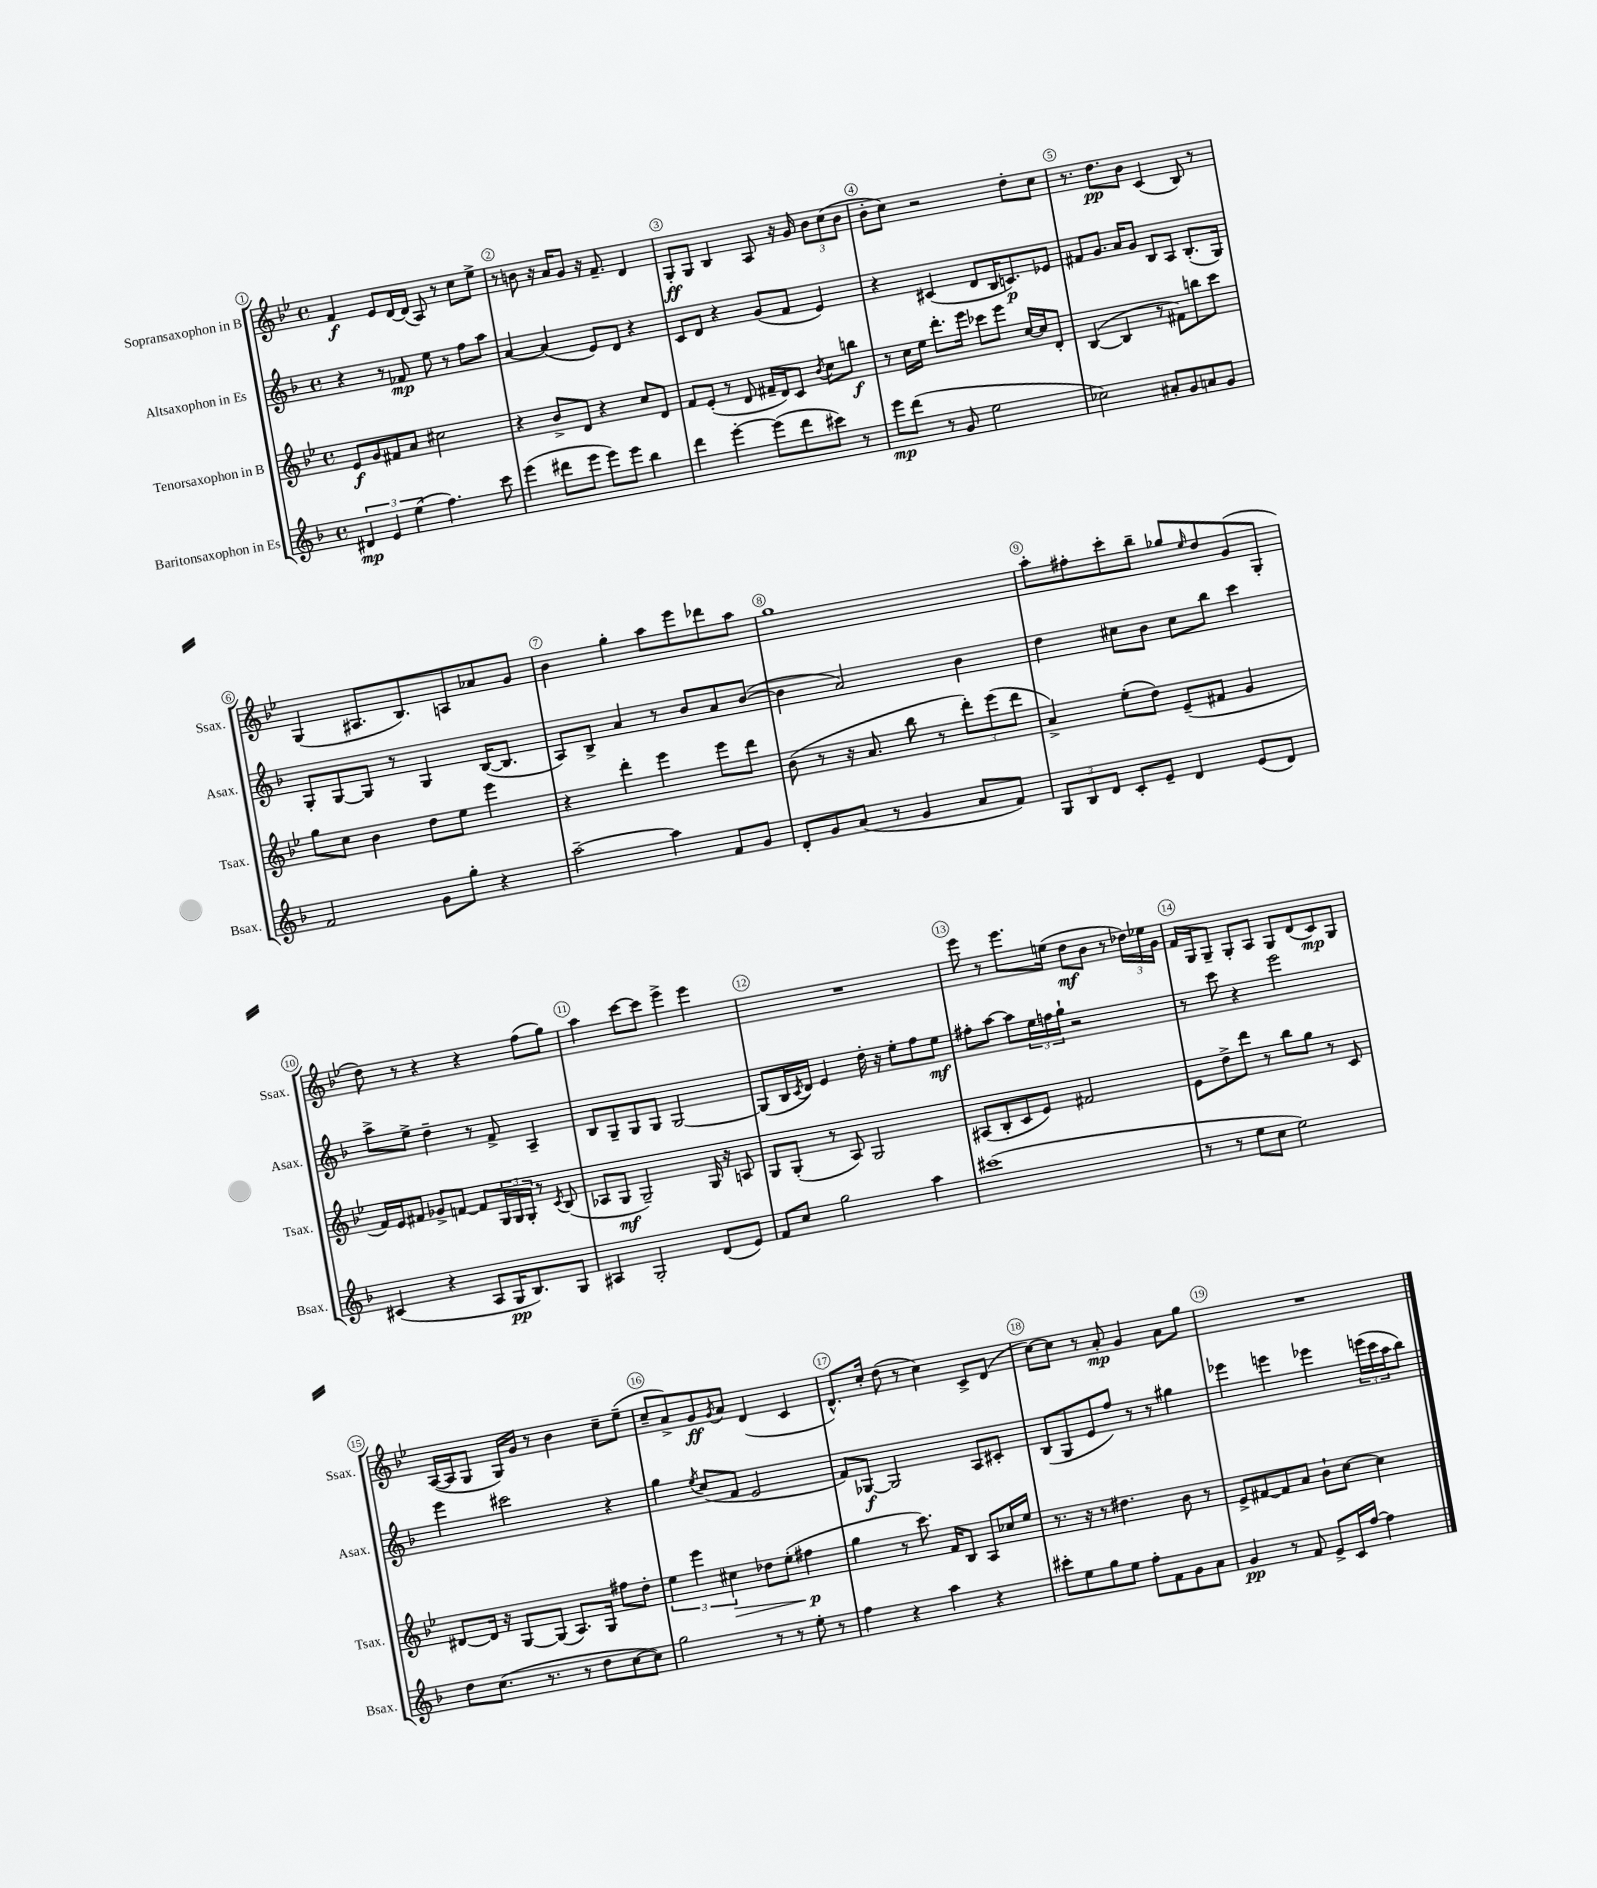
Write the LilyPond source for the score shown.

<<
\new StaffGroup <<
\new Staff = "s0" \with { instrumentName = "Sopransaxophon in B" shortInstrumentName = "Ssax." } {
    \clef treble \key bes \major \defaultTimeSignature \time 4/4
    f'4\f ees'8 d'16~ d'16( a8) r8 c''8 ees''8-> |
    r8 b'8 r16 a'16 g'8 r16 f'8.-- d'4 |
    g8-.\ff g8 bes4 a8 r16 g'16 \tuplet 3/2 { bes'8 c''8( bes'8 } |
    bes'8-. c''8) r2 d''8-. c''8 |
    r8. d''8.\pp bes'8 c'4( bes8) r8 |
    g4( ais8. bes8.) a8 aes'8 g'8 |
    bes'4 g''4-. a''8 ees'''8 des'''8 a''8 |
    g''1 |
    a''8-. fis''8-. c'''8-. bes''8-- ges''8 \grace { ees''16 } d''8 g'8( g8-. |
    d''8) r8 r4 r4 f''8( g''8) |
    a''4 c'''8~ c'''8 ees'''4-> ees'''4 |
    R1 |
    ees'''8 r8 ees'''8. e''16( d''8\mf bes'8 r8 \tuplet 3/2 { des''16) ees''16 g'16 } |
    f'16 g16 g8-- g8-. a8 g8 d'8( c'8\mp) g8 |
    a16~( a16 g8 g16) g'16 r8 bes'4 c''8-- ees''8--( |
    c''8-- a'8->) g'8\ff \acciaccatura { g'8 } a'8 d'4( c'4 |
    d'8.-^) c''16-. d''8( r8 c''4) c'8-> d'8( |
    c''8~) c''8 r8 a'8-.\mp g'4 a'8 g''8 |
    R1 \bar "|." |
}
\new Staff = "s1" \with { instrumentName = "Altsaxophon in Es" shortInstrumentName = "Asax." } {
    \clef treble \key f \major \defaultTimeSignature \time 4/4
    r4 r8 fes'8\mp e''8 r8 f''8 a''8 |
    a'4~ a'4( e'8) d'8 r4 |
    c'8 d'8 r4 g'8( f'8 e'4) |
    r4 cis'4( d'8 bes16 c'8.\p) ees'8 |
    fis'8 g'8. a'16 g'8 bes8 a8 bes8.-.( g16) |
    g8-. g8~ g8 r8 g4 bes16~( bes8. |
    a8) bes8-> a'4 r8 bes'8 a'8 bes'8~( |
    bes'4 a'2) bes'4 |
    d''4 cis''8 bes'8 cis''8 bes''8 c'''4 |
    a''8-> e''8-> d''4-- r8 f'8-> a4-- |
    bes8 g8-- g8 g8 g2~ |
    g8( bes16 \acciaccatura { c'8 } d'16) e'4 d''16-. r16 e''8-. f''8 e''8\mf |
    fis''8-. a''8~ a''8 \tuplet 3/2 { e''16 f''16 g''16-! } r2 |
    r8 c'''8 r4 e'''2 |
    e'''4 cis'''2 r4 |
    g''4 \acciaccatura { e''8 } c''8( f'8 e'2 |
    f'8) ges8~\f ges2 a8 cis'8-. |
    bes8( g8 e'8 f''8) r8 r8 gis''4 |
    ees'''4 e'''4 ees'''4 \tuplet 3/2 { e'''16( c'''16 a''16 } bes''8) \bar "|." |
}
\new Staff = "s2" \with { instrumentName = "Tenorsaxophon in B" shortInstrumentName = "Tsax." } {
    \clef treble \key bes \major \defaultTimeSignature \time 4/4
    ees'8\f g'8 fis'8 a'8 cis''2 |
    r4 bes'8-> d'8 r4 c''8 d'8 |
    f'8 ees'8-.( r8 d'8 fis'16-- d'16) c'8 \acciaccatura { bes'8 } c''8 b''8\f |
    r8 c''16 ees''16 d'''8.-. ees'''16 ces'''8 ees'''8 c''16~ c''16 d'8-. |
    bes4~( bes4 r8 fis'8) b''8 c'''8 |
    g''8 c''8 bes'4 d''8 ees''8 ees'''4 |
    r4 d'''4-. ees'''4 ees'''8 d'''8 |
    bes'8( r8 r16 a'8. bes''8 r8 \tuplet 3/2 { d'''8-.) ees'''8( d'''8 } |
    a'4->) ees''8-.( d''8) ees'8--( fis'8 g'4 |
    f'16) ees'16 fis'8 ges'8-> f'8~ f'8 \tuplet 3/2 { g16 g16 g16-. } r8 \acciaccatura { c'8 } bes8( |
    aes8 g8\mf g2--) g16 r16 a8 |
    g8 g8-.( r8 a8) g2 |
    ais8( bes8-. c'8 ees'8) fis'2 |
    ees'8 d''8-> d'''8 r8 bes''8 g''8 r8 c'8 |
    dis'8~ dis'16 r16 g8~ g8( a8.) g16 fis''8 d''8-. |
    \tuplet 3/2 { ees''4 ees'''4 cis''4\> } des''8 ees''8-.( fis''4\p\! |
    g''4 r8 c'''8.) f'16 bes8 a8 ces''16 ees''16 |
    r8. r16 r8 dis''4. bes'8 r8 |
    ees'8-> fis'8~ fis'8 a'8 bes'8-! c''8~ c''4 \bar "|." |
}
\new Staff = "s3" \with { instrumentName = "Baritonsaxophon in Es" shortInstrumentName = "Bsax." } {
    \clef treble \key f \major \defaultTimeSignature \time 4/4
    \tuplet 3/2 { dis'4\mp e'4 e''4( } f''4.) c'''8 |
    e'''4( dis'''8 e'''8 e'''8) e'''8 bes''4 |
    d'''4 e'''4~-. e'''8( d'''8 cis'''8) r8 |
    e'''8\mp d'''8( r8 g'8 e''2 |
    ces''2) ais'8-. g'8 a'8 g'8 |
    f'2 g'8 g''8-. r4 |
    a''2~-- a''4 f'8 g'8 |
    d'8-. g'8 a'8( r8 g'4 a'8 f'8) |
    \tuplet 3/2 { g8 bes8 d'8 } c'8-. e'8-- d'4 e'8( d'8) |
    cis'4( r4 a8 g16\pp bes8.) g8 |
    ais4 g2-. d'8( e'8) |
    f'8 c''8 g''2 a''4 |
    cis'''1( |
    r8 r8 e''8 c''8 e''2) |
    d''8 c''8.( r8. r8 d''8 c''8~ c''8) |
    g''2 r8 r8 e''8-. r8 |
    f''4 r4 a''4 r4 |
    cis'''8-. e''8 g''8 e''8 f''8-. f'8 g'8 a'8 |
    g'4\pp r8 f'8 e'8-> c'16 f''16~ f''4 \bar "|." |
}
>>
>>
\layout { \context { \Score \override BarNumber.break-visibility = ##(#f #t #t) barNumberVisibility = #all-bar-numbers-visible \override BarNumber.stencil = #(make-stencil-circler 0.1 0.3 ly:text-interface::print) } }
